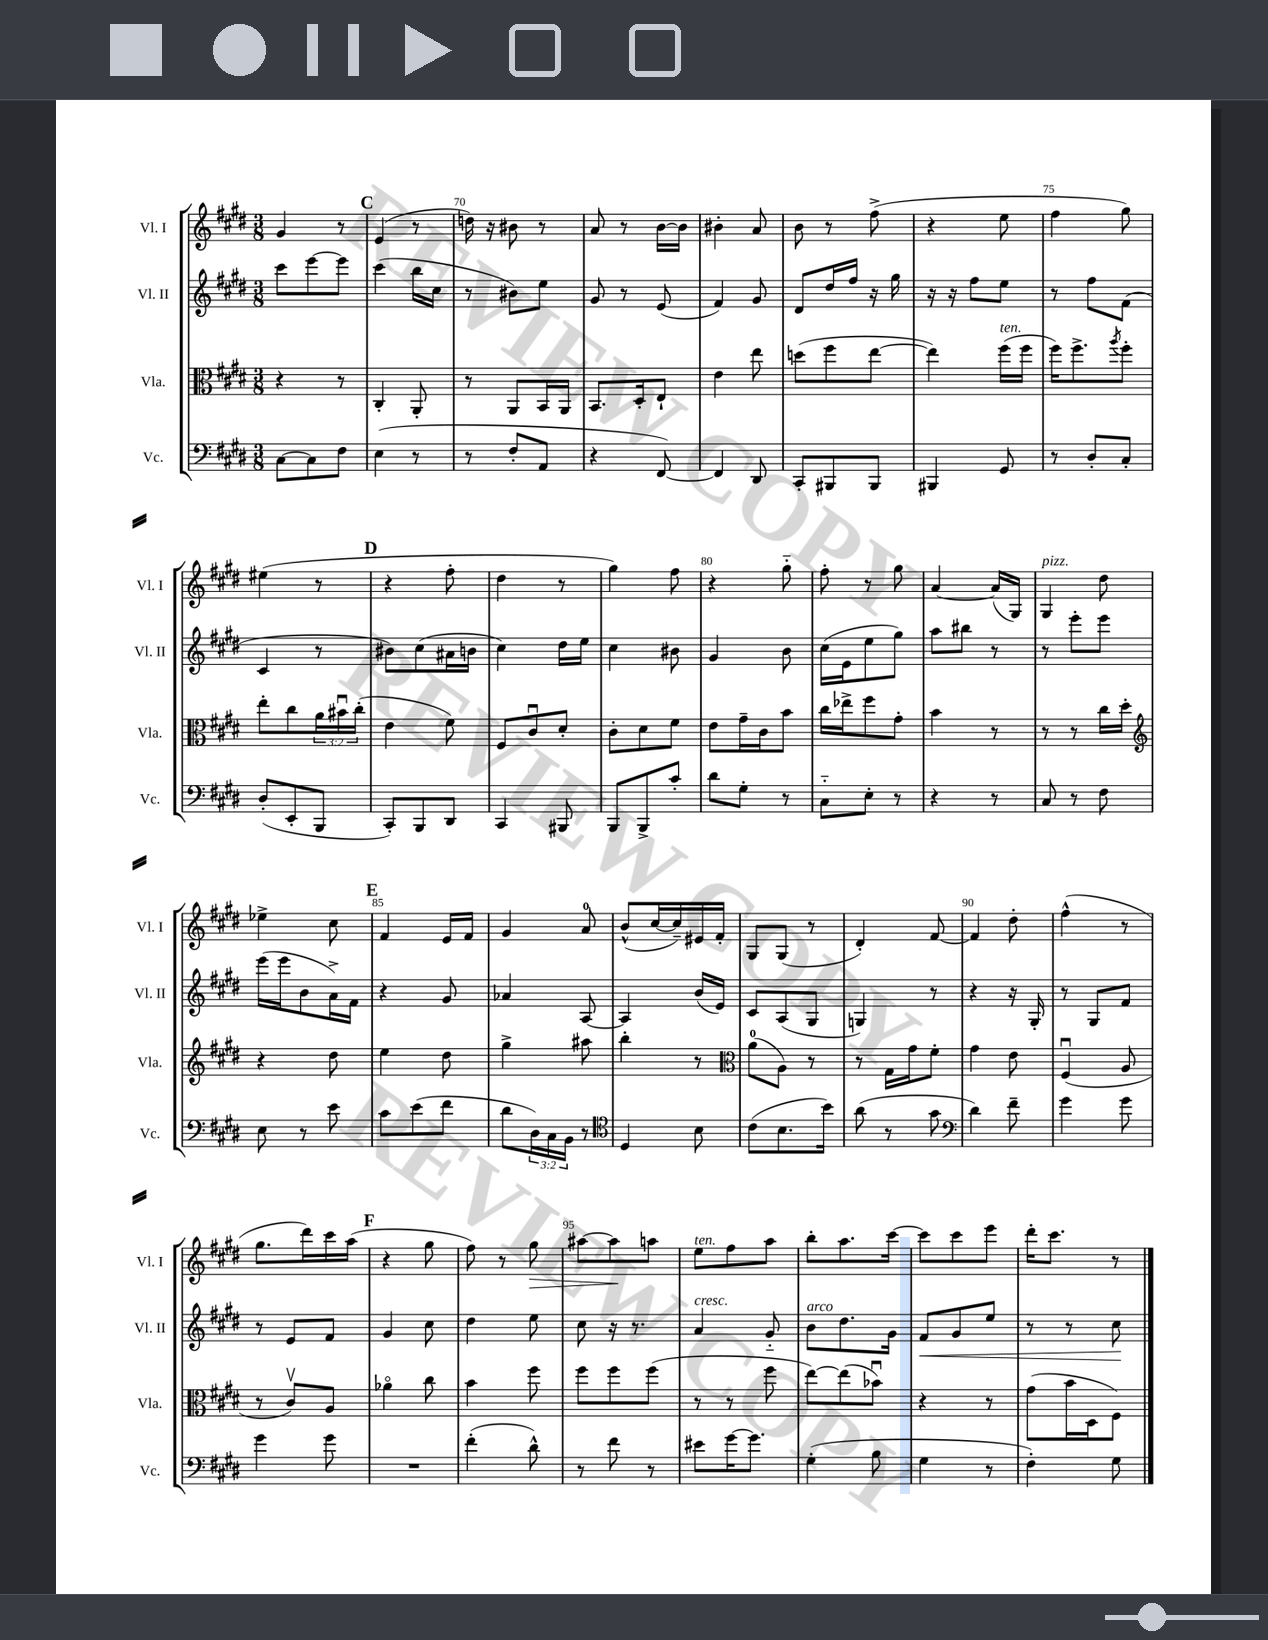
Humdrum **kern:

**kern	**kern	**kern	**kern
*staff4	*staff3	*staff2	*staff1
*clefF4	*clefC3	*clefG2	*clefG2
*k[f#c#g#d#]	*k[f#c#g#d#]	*k[f#c#g#d#]	*k[f#c#g#d#]
*M3/8	*M3/8	*M3/8	*M3/8
[8C#\L	4r	8ccc#\L	4g#/
8C#\]	.	[8eee\	.
8F#\J	8r	8eee\]J	8r
=	=	=	=
(4E\	4C#'/	(4ccc#\	(4e/
8r	8AA'/	16bb\LL	8r
.	.	16cc#\JJ	.
=	=	=	=
8r	8r	8r	16dd\)
.	.	.	16r
8F#'/L	8AA/L	8b#\L)	8b#\
8AA/J	16BB/L	8ee\J	8r
.	16AA/JJ	.	.
=	=	=	=
4r	8.BB/L	8g#/	8a/
.	.	8r	8r
.	16D#'/k	.	.
[8FF#/)	8E`/J	(8e/	[16b\LL
.	.	.	16b\]JJ
=	=	=	=
4FF#/]	4e\	4f#/)	4b#'\
8DD#/	8ee\	8g#/	8a/
=	=	=	=
8CC#'/L	(8dd\L	8d#/L	8b\
8BBB#/	8ff#\	16dd#/L	8r
.	.	16ff#/JJ	.
8BBB#/J	[8ee\J	16r	(8ff#^\
.	.	16gg#\	.
=	=	=	=
4BBB#/	4ee\])	16r	4r
.	.	16r	.
.	.	8ff#\L	.
8GG#/	(16ff#\LL	8ee\J	8ee\
.	16ff#\JJ	.	.
=	=	=	=
8r	16ff#\LK)	8r	4ff#\
.	8.ff#^\	.	.
8D#'/L	.	8ff#\L	.
.	8qaa/	.	.
8C#'/J	8ff#'\J	(8f#\J	8gg#\)
=	=	=	=
(8D#'/L	8ee'\L	4c#/	(4ee#\
8EE'/	8cc#\	.	.
8BBB/J	24a\L	8r	8r
.	24b#u\	.	.
.	(24cc#'\JJ	.	.
=	=	=	=
8CC#'/L)	4e\	8b#\L)	4r
8BBB/	.	(8cc#\	.
8DD#/J	8f#\)	16a#\L	8ff#'\
.	.	16b\JJ	.
=	=	=	=
4CC#/	8F#/L	4cc#\)	4dd#\
.	8c#u/	.	.
8BBB#/	8d#'/J	16dd#\LL	8r
.	.	16ee\JJ	.
=	=	=	=
8BBB/L	8c#'\L	4cc#\	4gg#\)
8BBB^/	8d#\	.	.
8c#'/J	8f#\J	8b#\	8ff#\
=	=	=	=
8d#\L	8e\L	4g#/	4r
8G#'\J	16g#~\L	.	.
.	16c#\J	.	.
8r	8b\J	8b\	8gg#'~\
=	=	=	=
8C#'~\L	16cc#\LL	(16cc#\LL	8ff#'\
.	16ee-^\J	16e\J	.
8E'\J	8ff#\	8ee\	8r
8r	8g#'\J	8gg#\J)	8gg#\
=	=	=	=
4r	4b\	8aa\L	[4a/
.	.	8bb#\J	.
8r	8r	8r	(16a/]LL
.	.	.	16G#/JJ)
=	=	=	=
8C#/	8r	8r	4G#/
8r	8r	8eee'\L	.
8F#\	16cc#\LL	8eee\J	8dd#\
.	16dd#'\JJ	.	.
=	=	=	=
*	*clefG2	*	*
8E\	4r	(16eee\LL	4ee-^\
.	.	16eee\J	.
8r	.	8b\	.
8e\	8dd#\	16a^\L)	8cc#\
.	.	16f#\JJ	.
=	=	=	=
8c#\L	4ee\	4r	4f#/
(8e\	.	.	.
8f#\J	8dd#\	8g#/	16e/LL
.	.	.	16f#/JJ
=	=	=	=
8d#\L	4gg#^\	4a-/	4g#/
24D#\L)	.	.	.
24C#\	.	.	.
24BB\JJ	.	.	.
8r	8aa#\	[8A/	8a/
=	=	=	=
*clefC4	*	*	*
4D#/	4bb'\	4A/]	(8b^^/L
.	.	.	[16cc#/L
.	.	.	16cc#~/])
8B\	8r	(16b/LL	16e#/
.	.	16e/JJ)	16f#'/JJ
=	=	=	=
*	*clefC3	*	*
(8c#\L	(8a\L	8c#/L	8G#/L
8.B\	8A\J)	(8A/	(8G#/J
.	8r	8G#/J	8r
16b\Jk)	.	.	.
=	=	=	=
(8a\	8r	4G/)	4d#'/)
8r	16G#\LL	.	.
.	16g#\J	.	.
8g#\	8f#'\J	8r	[8f#/
=	=	=	=
*clefF4	*	*	*
4d#\)	4g#\	4r	4f#/]
8f#~\	8e\	16r	8dd#'\
.	.	16G#'/	.
=	=	=	=
4g#\	(4F#u/	8r	(4ff#^^\
.	.	8G#/L	.
8g#\	8A/	8f#/J	8r
=	=	=	=
4g#\	8r	8r	8.gg#\L
.	8c#v/L)	8e/L	.
.	.	.	16ddd#\L)
8g#\	8A/J	8f#/J	16ccc#\
.	.	.	(16aa\JJ
=	=	=	=
4.r	4a-o\	4g#/	4r
.	8cc#\	8cc#\	8gg#\
=	=	=	=
(4f#'\	4b\	4dd#\	8ff#\)
.	.	.	8r
8d#^^\)	8ff#\	8ee\	8gg#\
=	=	=	=
8r	8ff#\L	8cc#\	[8aa#\L
8f#\	8ff#\	16r	8aa#\]
.	.	8.r	.
8r	(8ff#\J	.	8aa\J
=	=	=	=
8e#\L	8r	4a/	8ee\L
[16g#\K	8r	.	8ff#\
8.g#\]J	.	.	.
.	8ff#\	8g#'~/	8aa\J
=	=	=	=
(4G#'\	[8ee\L)	8b\L	8bb'\L
.	(8ee\]	8.dd#\	8.aa\
8B\	8b-u\J)	.	.
.	.	16g#\Jk	[16ccc#\Jk
=	=	=	=
4G#\	4r	8f#/L	8ccc#\]L
.	.	8g#/	8ccc#\
8r	8r	8ee/J	8eee\J
=	=	=	=
4F#'\)	(8g#\L	8r	16ddd#'\LK
.	.	.	8.ccc#\J
.	16b\L	8r	.
.	16D#\J	.	.
8G#\	8F#\J)	8cc#\	8r
==	==	==	==
*-	*-	*-	*-
